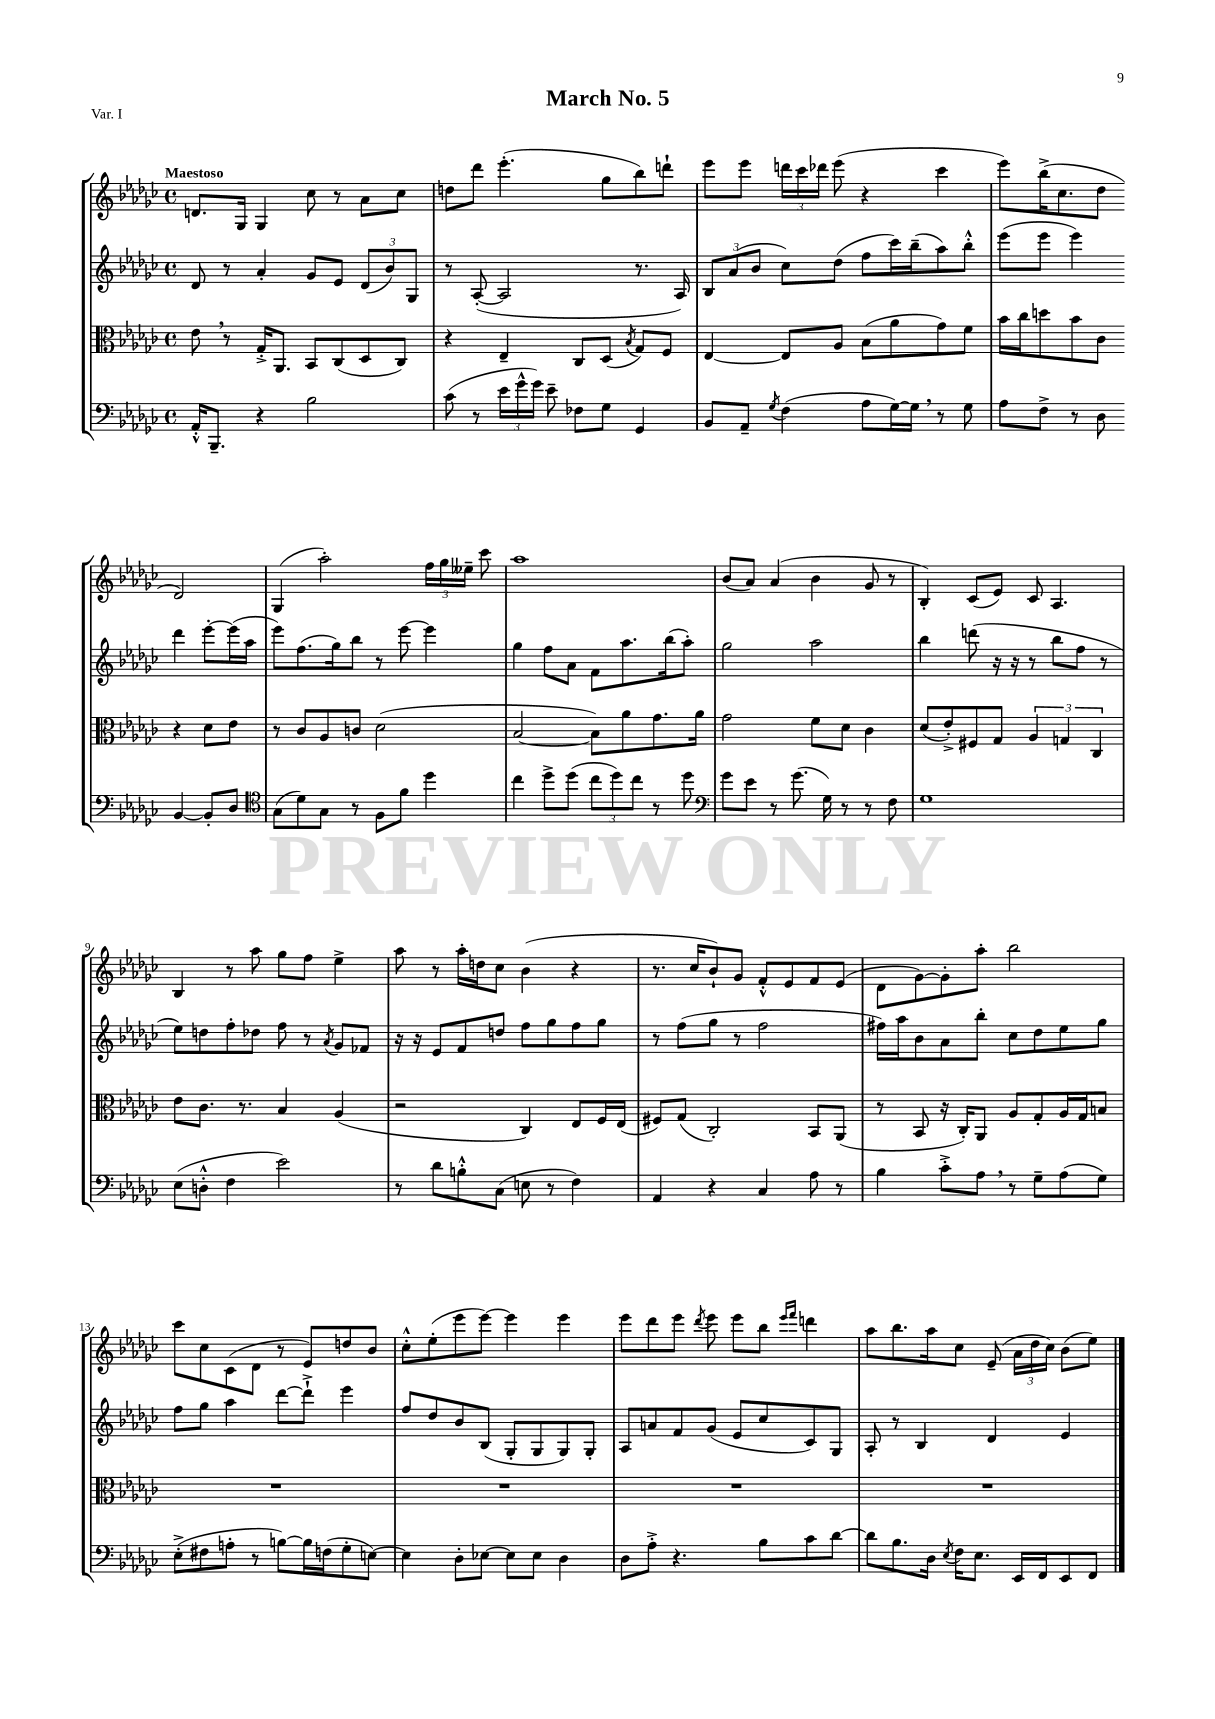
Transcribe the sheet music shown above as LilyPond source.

\header { title = "March No. 5" piece = "Var. I" }
<<
\new StaffGroup <<
\new Staff = "s0" {
    \clef treble \key ges \major \defaultTimeSignature \time 4/4 \tempo "Maestoso"
    \autoBeamOff d'8.[ ges16] ges4 ces''8 r8 aes'8[ ces''8] |
    d''8[ des'''8] ees'''4.-.( ges''8[ bes''8) d'''8]-! |
    ees'''8[ ees'''8] \tuplet 3/2 { d'''16[ ces'''16 des'''16] } ees'''8( r4 ces'''4 |
    ees'''8[) bes''16->( ces''8. des''8] des'2) |
    ges4( aes''2-.) \tuplet 3/2 { f''16[ ges''16 eeses''16]-- } ces'''8 |
    aes''1 |
    bes'8[( aes'8]) aes'4( bes'4 ges'8 r8 |
    bes4-.) ces'8[( ees'8]) ces'8 aes4. |
    bes4 r8 aes''8 ges''8[ f''8] ees''4-> |
    aes''8 r8 aes''16[-. d''16 ces''8] bes'4( r4 |
    r8. ces''16[ bes'8-!) ges'8] f'8[-.-^ ees'8 f'8 ees'8]( |
    des'8[ ges'8~) ges'8-. aes''8]-. bes''2 |
    ces'''8[ ces''8 ces'8( des'8] r8 ees'8[) d''8 bes'8] |
    ces''8[-.-^ ees''8-.( ees'''8 ees'''8]~) ees'''4 ees'''4 |
    ees'''8[ des'''8 ees'''8] \acciaccatura { des'''8 } ees'''8 ees'''8[ bes''8] \grace { ees'''16[ f'''16] } d'''4 |
    aes''8[ bes''8. aes''16 ces''8] ees'8--( \tuplet 3/2 { aes'16[ des''16 ces''16]) } bes'8[( ees''8]) \bar "|." |
}
\new Staff = "s1" {
    \clef treble \key ges \major \defaultTimeSignature \time 4/4
    \autoBeamOff des'8 r8 aes'4-. ges'8[ ees'8] \tuplet 3/2 { des'8[( bes'8) ges8] } |
    r8 aes8~-.( aes2 r8. aes16) |
    \tuplet 3/2 { bes8[ aes'8( bes'8] } ces''8[) des''8]( f''8[ ces'''16) bes''16--( aes''8) bes''8]-.-^ |
    ees'''8[( ees'''8] ees'''4) des'''4 ees'''8[~-. ees'''16( aes''16] |
    ees'''8[) f''8.( ges''16) bes''8] r8 ees'''8~ ees'''4 |
    ges''4 f''8[ aes'8] f'8[ aes''8. bes''16( aes''8]-.) |
    ges''2 aes''2 |
    bes''4 d'''8( r16 r16 r8 bes''8[ f''8] r8 |
    ees''8[) d''8 f''8-. des''8] f''8 r8 \acciaccatura { aes'8 } ges'8[ fes'8] |
    r16 r16 ees'8[ f'8 d''8] f''8[ ges''8 f''8 ges''8] |
    r8 f''8[( ges''8] r8 f''2 |
    fis''16[) aes''16 bes'8 aes'8 bes''8]-. ces''8[ des''8 ees''8 ges''8] |
    f''8[ ges''8] aes''4 des'''8[~ des'''8]-!-> ees'''4 |
    f''8[ des''8 bes'8 bes8]( ges8[-. ges8 ges8) ges8]-. |
    aes8[ a'8 f'8 ges'8]( ees'8[ ces''8 ces'8) ges8] |
    aes8-. r8 bes4 des'4 ees'4 \bar "|." |
}
\new Staff = "s2" {
    \clef alto \key ges \major \defaultTimeSignature \time 4/4
    \autoBeamOff ees'8 \breathe r8 ges16[-.-> aes,8.] bes,8[ ces8( des8 ces8]) |
    r4 ees4-- ces8[ des8]( \acciaccatura { bes8 } ges8[) f8] |
    ees4~ ees8[ aes8] bes8[( aes'8 ges'8) f'8] |
    bes'16[ ces''16 d''8 bes'8 ces'8] r4 des'8[ ees'8] |
    r8 ces'8[ aes8 c'8] des'2( |
    bes2~ bes8[) aes'8 ges'8. aes'16] |
    ges'2 f'8[ des'8] ces'4 |
    des'8[( ees'8-.->) fis8 ges8] \tuplet 3/2 { aes4 g4 ces4 } |
    ees'8[ ces'8.] r8. bes4 aes4( |
    r2 ces4) ees8[ f16 ees16]( |
    fis8[) ges8]( ces2-.) bes,8[ aes,8]( |
    r8 bes,8 r16 ces16[-.) aes,8] aes8[ ges8-. aes16 ges16 b8] |
    R1 |
    R1 |
    R1 |
    R1 \bar "|." |
}
\new Staff = "s3" {
    \clef bass \key ges \major \defaultTimeSignature \time 4/4
    \autoBeamOff aes,16[-.-^ bes,,8.]-- r4 bes2 |
    ces'8( r8 \tuplet 3/2 { ees'16[ ges'16-^ ges'16]) } ees'8-- fes8[ ges8] ges,4 |
    bes,8[ aes,8]-- \acciaccatura { ges8 } f4( aes8[ ges16~) ges16] \breathe r8 ges8 |
    aes8[ f8]-> r8 des8 bes,4~ bes,8[-. des8] |
    \clef tenor ges8[( des'8) ges8] r8 f8[ f'8] des''4 |
    ces''4 des''8[-> des''8]( \tuplet 3/2 { ces''8[ des''8) ces''8] } r8 des''8 |
    \clef bass ges'8[ ees'8] r8 ges'8.( ges16) r8 r8 f8 |
    ges1 |
    ees8[( d8]-.-^ f4 ees'2) |
    r8 des'8[ b8-.-^ ces8]( e8 r8 f4) |
    aes,4 r4 ces4 aes8 r8 |
    bes4 ces'8[-.-> aes8] \breathe r8 ges8[-- aes8( ges8]) |
    ees8[-.->( fis8 a8]-. r8 b8[~) b16 f16( ges8-. e8]~) |
    e4 des8[-. ees8]~ ees8[ ees8] des4 |
    des8[ aes8]-.-> r4. bes8[ ces'8 des'8]~ |
    des'8[ bes8. des16] \acciaccatura { ees8 } f16[ ees8.] ees,16[ f,16 ees,8 f,8] \bar "|." |
}
>>
>>
